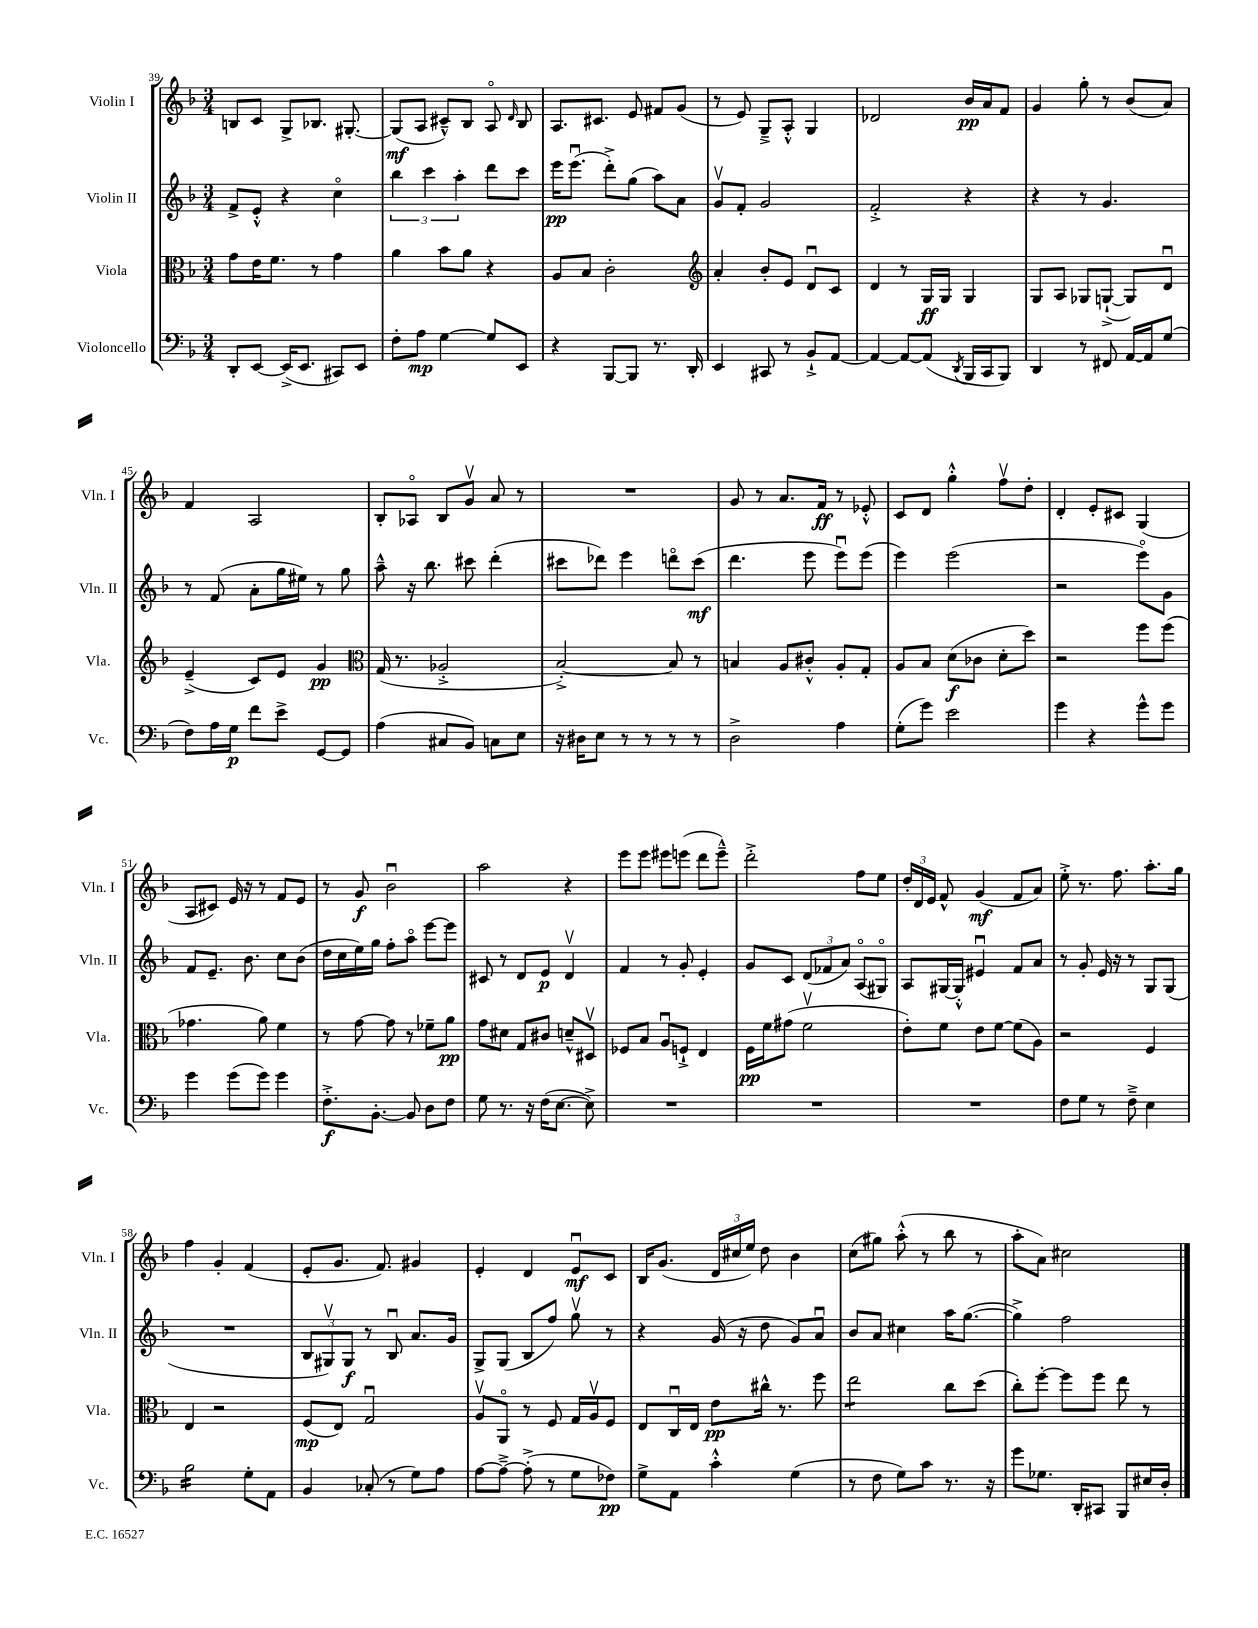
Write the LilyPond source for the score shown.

<<
\new StaffGroup <<
\new Staff = "s0" \with { instrumentName = "Violin I" shortInstrumentName = "Vln. I" } {
    \clef treble \key f \major \numericTimeSignature \time 3/4
    \autoBeamOff b8[ c'8] g8[-> bes8.] gis8.~-. |
    gis8[\mf( a8] cis'8[---^) bes8] a8\flageolet \grace { d'16 } bes8 |
    a8.[ cis'8.] e'8 fis'8[ g'8]( |
    r8 e'8) g8[---> a8]-.-^ g4 |
    des'2 bes'16[\pp a'16 f'8] |
    g'4 g''8-. r8 bes'8[( a'8]) |
    f'4 a2 |
    bes8[-. aes8]\flageolet bes8[ g'8]\upbow a'8 r8 |
    R2. |
    g'8 r8 a'8.[ f'16]\ff r8 ees'8-.-^ |
    c'8[ d'8] g''4-.-^ f''8[\upbow d''8]-. |
    d'4-. e'8[-. cis'8] g4( |
    a8[ cis'8]) e'16 r16 r8 f'8[ e'8] |
    r8 g'8\f bes'2\downbow |
    a''2 r4 |
    e'''8[ e'''8] eis'''8[ e'''8]( d'''8[ e'''8]---^) |
    d'''2-.-> f''8[ e''8] |
    \tuplet 3/2 { d''16[-. d'16 e'16] } f'8-^ g'4\mf( f'8[ a'8]) |
    e''8-.-> r8. f''8. a''8.[-. g''16] |
    f''4 g'4-. f'4( |
    e'8[-. g'8.] f'8.) gis'4 |
    e'4-. d'4 e'8[\downbow\mf c'8] |
    bes16[ g'8.]( \tuplet 3/2 { d'16[ cis''16 e''16]) } d''8 bes'4 |
    c''8[( gis''8]) a''8-.-^( r8 bes''8 r8 |
    a''8[-. a'8]) cis''2 \bar "|." |
}
\new Staff = "s1" \with { instrumentName = "Violin II" shortInstrumentName = "Vln. II" } {
    \clef treble \key f \major \numericTimeSignature \time 3/4
    \autoBeamOff f'8[-> e'8]-.-^ r4 c''4\flageolet |
    \tuplet 3/2 { bes''4 c'''4 a''4-. } d'''8[ c'''8] |
    e'''16[\pp e'''8.]\downbow( d'''8[-.->) g''8]( a''8[) a'8] |
    g'8[\upbow f'8]-. g'2 |
    f'2-.-> r4 |
    r4 r8 g'4. |
    r8 f'8( a'8[-. g''16 eis''16]) r8 g''8 |
    a''8---^ r16 bes''8. cis'''8 d'''4-.( |
    cis'''8[ des'''8]) e'''4 d'''8[\flageolet cis'''8]\mf( |
    d'''4. e'''8 e'''8[\downbow) e'''8]( |
    e'''4) e'''2( |
    r2 e'''8[\flageolet) g'8] |
    f'8[ e'8.]-- bes'8. c''8[ bes'8]( |
    d''16[ c''16 e''16) g''16] f''8[-. a''8]\flageolet e'''8[~ e'''8] |
    cis'8 r8 d'8[ e'8]\p d'4\upbow |
    f'4 r8 g'8-. e'4-. |
    g'8[ c'8] \tuplet 3/2 { d'8[( fes'8 a'8]) } a8[\flageolet( gis8]\flageolet) |
    a8[ gis16~ gis16]-.-^ eis'4\downbow f'8[ a'8] |
    r8 g'8-. e'16 r16 r8 g8[ g8]( |
    R2. |
    \tuplet 3/2 { bes8[ gis8\upbow) gis8]\f } r8 bes8\downbow a'8.[ g'16] |
    g8[-> g8]( bes8[ f''8]) g''8\upbow r8 |
    r4 g'16( r16 d''8 g'8[) a'8]\downbow |
    bes'8[ a'8] cis''4 a''16[ g''8.]~( |
    g''4->) f''2 \bar "|." |
}
\new Staff = "s2" \with { instrumentName = "Viola" shortInstrumentName = "Vla." } {
    \clef alto \key f \major \numericTimeSignature \time 3/4
    \autoBeamOff g'8[ e'16 f'8.] r8 g'4 |
    a'4 bes'8[ a'8] r4 |
    a8[ bes8] c'2-. |
    \clef treble a'4-. bes'8[-. e'8] d'8[\downbow c'8] |
    d'4 r8 g16[\ff g16] g4 |
    g8[ a8] ges8[ g8]~-!->( g8[) d'8]\downbow |
    e'4--->( c'8[) e'8] g'4\pp |
    \clef alto g16( r8. aes2-.-> |
    bes2~-.->) bes8 r8 |
    b4 a8[ cis'8]-.-^ a8[-. g8]-. |
    a8[ bes8] d'8[\f( ces'8] d'8[-. d''8]) |
    r2 f''8[ f''8]( |
    ges'4. a'8) f'4 |
    r8 g'8~ g'8 r8 fes'8[-- a'8]\pp |
    g'8[ dis'8] g8[ cis'8] d'8[---^ dis8]\upbow |
    fes8[ bes8] a8[\downbow f8]-!-> e4 |
    f16[\pp f'16 gis'8]( f'2\upbow |
    e'8[-.) f'8] e'8[ f'8]~ f'8[( a8]) |
    r2 f4 |
    e4 r2 |
    f8[\mp( e8]) g2\downbow |
    a8[\upbow a,8]\flageolet r8 f8 g16[ a16\upbow f8] |
    e8[ c16\downbow e16] e'8[\pp cis''16]-^ r8. f''8 |
    e''2:8 c''8[ d''8]( |
    c''8[-.) f''8]~-. f''8[ f''8] e''8 r8 \bar "|." |
}
\new Staff = "s3" \with { instrumentName = "Violoncello" shortInstrumentName = "Vc." } {
    \clef bass \key f \major \numericTimeSignature \time 3/4
    \autoBeamOff d,8[-. e,8]~ e,16[->( e,8.] cis,8[) e,8] |
    f8[-. a8]\mp g4~ g8[ e,8] |
    r4 bes,,8[~ bes,,8] r8. d,16-. |
    e,4 cis,8 r8 bes,8[-!-> a,8]~ |
    a,4~ a,8[~ a,8]( \acciaccatura { d,8 } bes,,16[ c,16 bes,,8]) |
    d,4 r8 fis,8 a,16[~ a,16 g8]( |
    f8[) a16 g16]\p f'8[ e'8]-> g,8[~ g,8] |
    a4( cis8[ bes,8]) c8[ e8] |
    r16 dis16[ e8] r8 r8 r8 r8 |
    d2-> a4 |
    g8[-.( g'8]) e'2 |
    g'4 r4 g'8[-^ g'8] |
    g'4 g'8[( g'8]) g'4 |
    f8.[-.->\f bes,8.]~-. bes,8 d8[ f8] |
    g8 r8. r16 f16[( e8.]~ e8->) |
    R2. |
    R2. |
    R2. |
    f8[ g8] r8 f8---> e4 |
    bes2:16 g8[-. a,8] |
    bes,4 ces8-.( r8 g8[) a8] |
    a8[~ a8]~---> a8-.->( r8 g8[ fes8]\pp) |
    g8[-> a,8] c'4-.-^ g4( |
    r8 f8 g8[) c'8] r8. r16 |
    g'8[ ges8.] d,16[-. cis,8] bes,,8[ eis16 d16]-. \bar "|." |
}
>>
>>
\layout { \context { \Score currentBarNumber = #39 } }
